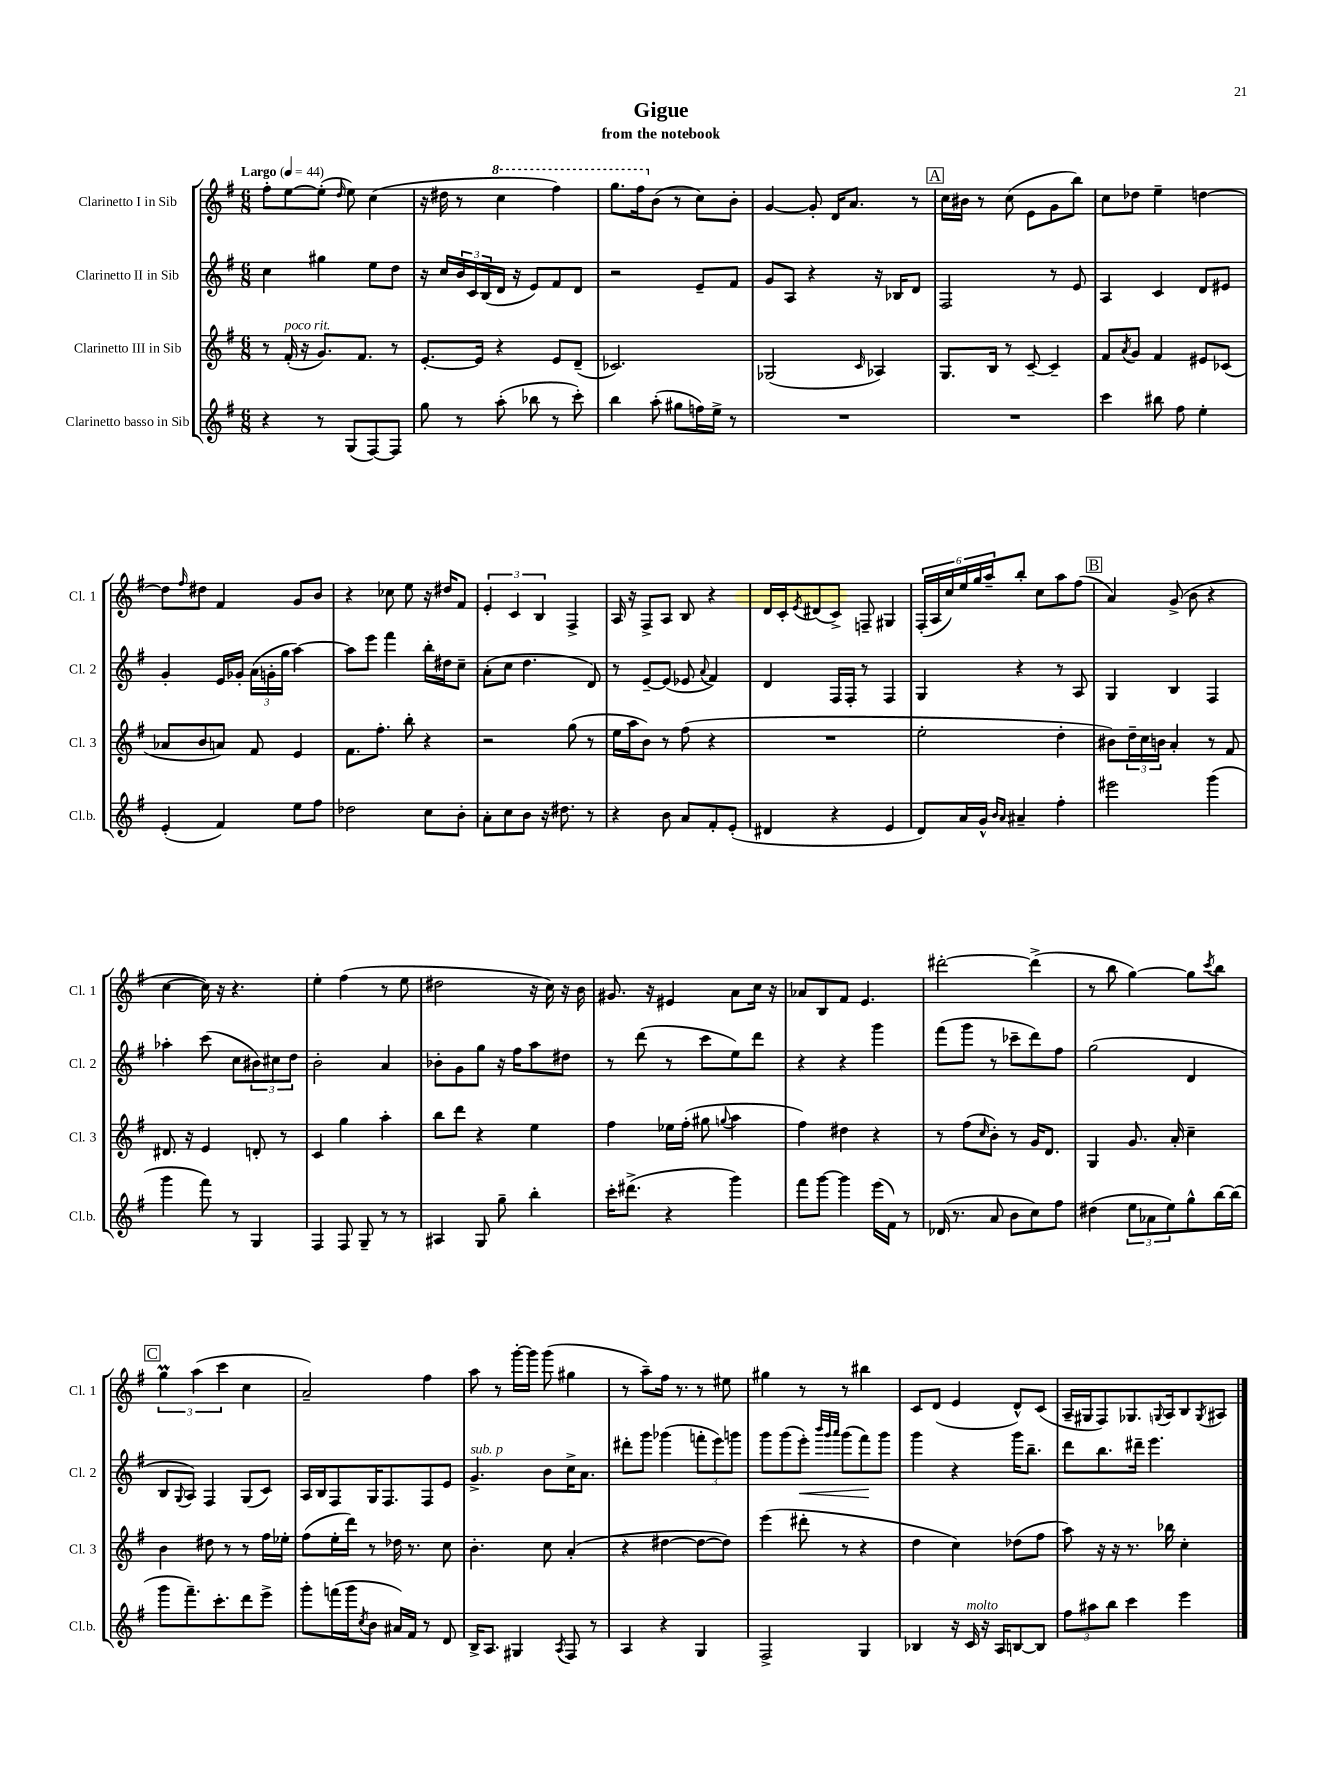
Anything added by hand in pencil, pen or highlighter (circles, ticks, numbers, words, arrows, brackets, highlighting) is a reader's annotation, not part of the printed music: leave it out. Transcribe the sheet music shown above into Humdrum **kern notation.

**kern	**kern	**kern	**dynam	**kern
*part4	*part3	*part2	*part2	*part1
*staff4	*staff3	*staff2	*staff2	*staff1
*I"Clarinetto basso in Sib	*I"Clarinetto III in Sib	*I"Clarinetto II in Sib	*	*I"Clarinetto I in Sib
*I'Cl.b.	*I'Cl. 3	*I'Cl. 2	*	*I'Cl. 1
*clefG2	*clefG2	*clefG2	*	*clefG2
*k[f#]	*k[f#]	*k[f#]	*	*k[f#]
*M6/8	*M6/8	*M6/8	*	*M6/8
*MM44	*MM44	*MM44	*	*MM44
=1	=1	=1	=1	=1
!	!	!	!	!LO:TX:a:B:t=Largo
4r	8r	4cc\	.	8ff#'\L
!	!LO:TX:a:i:t=poco rit.	!	!	!
.	(16f#'/	.	.	[8ee\
.	16r	.	.	.
8r	8.g/L)	4gg#X\	.	(8ee'\J]
.	.	.	.	16qqdd/
(8G/L	.	.	.	8ee\)
.	8.f#/J	.	.	.
[8F#/)	.	8ee\L	.	(4cc\
8F#/J]	8r	8dd\J	.	.
=2	=2	=2	=2	=2
8gg\	[8.e'/L	16r	.	16r
.	.	16cc/LL	.	16dd#X\
8r	.	24b/	.	8r
.	.	24c/	.	.
.	16e/Jk]	.	.	.
.	.	(24B/	.	.
*	*	*	*	*8va
(8aa'\	4r	16d/JJ	.	4ccc\
.	.	16r	.	.
8bb-X\	.	8e/L)	.	.
8r	8e/L	8f#/	.	4fff#\)
8ccc'\)	(8d~/J	8d/J	.	.
=3	=3	=3	=3	=3
4bb\	2.c-X/)	2r	.	8.ggg\L
.	.	.	.	16fff#\k
*	*	*	*	*X8va
(8aa'\	.	.	.	(8b\J
8gg#X\L	.	.	.	8r
16ffn\L)	.	8e~/L	.	8cc\L)
16ee^\JJ	.	.	.	.
8r	.	8f#/J	.	8b'\J
=4	=4	=4	=4	=4
2.r	(2G-X/	8g/L	.	[4g/
.	.	8A/J	.	.
.	.	4r	.	8g'/]
.	.	.	.	16d/KL
.	.	.	.	8.a/J
.	16qqc/	.	.	.
.	4A-X/)	16r	.	.
.	.	16B-X/KL	.	.
.	.	8d/J	.	8r
!!LO:REH:place=s1:t=A
=5	=5	=5	=5	=5
2.r	8.G/L	2F#/	.	16cc\LL
.	.	.	.	16b#X\JJ
.	.	.	.	8r
.	16B/Jk	.	.	.
.	8r	.	.	(8cc\
.	[8c~/	.	.	8e\L
.	4c~/]	8r	.	8g\
.	.	8e/	.	8bb\J)
=6	=6	=6	=6	=6
4ccc\	8f#/L	4A/	.	8cc\L
.	8qa/	.	.	.
.	8g/J	.	.	8dd-X\J
8bb#X\	4f#/	4c/	.	4ee~\
8ff#\	.	.	.	.
4ee'\	8e#X/L	8d/L	.	[4ddn\
.	(8c-X/J	8e#X/J	.	.
!!LO:LB:g=z
=7	=7	=7	=7	=7
(4e'/	8a-X/L	4g'/	.	8dd\L]
.	.	.	.	16qqff#/
.	8b/	.	.	8dd#X\J
4f#/)	8an/J)	16e/LL	.	4f#/
.	.	16g-X'/JJ	.	.
.	8f#/	(24a\LL	.	.
.	.	24gn'\	.	.
.	.	24gg\JJ	.	.
8ee\L	4e/	[4aa\)	.	8g/L
8ff#\J	.	.	.	8b/J
=8	=8	=8	=8	=8
2dd-X\	8.f#\L	8aa\L]	.	4r
.	.	8eee\J	.	.
.	8.ff#'\J	.	.	.
.	.	4fff#\	.	8cc-X\
.	8bb'\	.	.	8ee\
8cc\L	4r	16bb'\LL	.	16r
.	.	16dd#X\J	.	16dd#X/KL
8b'\J	.	8cc~\J	.	8f#/J
=9	=9	=9	=9	=9
8a'\L	2r	(8a'\L	.	6e'/
8cc\	.	8cc\J	.	.
.	.	.	.	6c/
8b\J	.	4.dd\	.	.
.	.	.	.	6B/
16r	.	.	.	.
8.dd#X\	.	.	.	.
.	(8gg\	.	.	4F#^/
8r	8r	8d/)	.	.
=10	=10	=10	=10	=10
4r	16ee\LL	8r	.	16A/
.	16aa\J	.	.	16r
.	8b\J)	[8e~/L	.	8F#^/L
8b\	8r	(8e/J]	.	8A/J
8a/L	(8ff#\	8e-X/	.	8B/
.	.	8qqa/	.	.
8f#'/	4r	4f#/)	.	4r
(8e'/J	.	.	.	.
=11	=11	=11	=11	=11
4d#X/	2.r	4d/	.	16d/LL
.	.	.	.	16c'/J
.	.	.	.	8qe/
.	.	.	.	(8d#X/
4r	.	16F#/LL	.	8c^/J)
.	.	16F#'/JJ	.	.
.	.	8r	.	8Fn~/
4e/	.	4F#/	.	4G#X/
=12	=12	=12	=12	=12
8d/L)	2ee'\	4G/	.	(24F#'/LL
.	.	.	.	24A/
.	.	.	.	24cc/)
16a/L	.	.	.	24ee/
.	.	.	.	24gg/
16g^^/JJ	.	.	.	.
.	.	.	.	24aa~/J
16qqb/LL	.	.	.	.
16qqa/JJ	.	.	.	.
4a#X~/	.	4r	.	8bb'/J
.	.	.	.	8cc\L
4ff#'\	4dd'\	8r	.	8aa\
.	.	8A/	.	(8ff#\J
!!LO:REH:place=s1:t=B
=13	=13	=13	=13	=13
2eee#X\	8b#X\L)	4G/	.	4a/)
.	24dd~\L	.	.	.
.	24cc\	.	.	.
.	24bn\JJ	.	.	.
.	4a'/	4B/	.	(8g^/
.	.	.	.	8b\
(4ggg\	8r	4F#/	.	4r
.	8f#/	.	.	.
!!LO:LB:g=z
=14	=14	=14	=14	=14
4ggg\	8.d#X/	4aa-X'\	.	[4cc\
.	16r	.	.	.
8fff#\)	4e/	(8ccc\	.	16cc\])
.	.	.	.	16r
8r	.	8cc\L	.	4.r
4G/	8dn'/	12b#X\)	.	.
.	.	12cc#X\	.	.
.	8r	.	.	.
.	.	12dd\J	.	.
=15	=15	=15	=15	=15
4F#/	4c/	2b'\	.	4ee'\
8F#/	4gg\	.	.	(4ff#\
8G~/	.	.	.	.
8r	4aa'\	4a/	.	8r
8r	.	.	.	8ee\
=16	=16	=16	=16	=16
4A#X/	8bb\L	8b-X'\L	.	2dd#X\
.	8ddd\J	8g\	.	.
8G/	4r	8gg\J	.	.
8gg~\	.	16r	.	.
.	.	16ff#\KL	.	.
4bb'\	4ee\	8aa\	.	16r
.	.	.	.	16cc\)
.	.	8dd#X\J	.	16r
.	.	.	.	16b\
=17	=17	=17	=17	=17
16ccc'\KL	4ff#\	8r	.	8.g#X/
(8.ddd#X^\J	.	.	.	.
.	.	(8ddd\	.	.
.	.	.	.	16r
4r	16ee-X\LL	8r	.	4e#X/
.	(16ff#'\JJ	.	.	.
.	8gg#X\	8ccc\L	.	.
.	8qqggn/	.	.	.
4ggg\)	4aa\	8ee\)	.	8a\L
.	.	8ddd\J	.	16cc\Jk
.	.	.	.	16r
=18	=18	=18	=18	=18
8fff#\L	4ff#\)	4r	.	8a-X/L
[8ggg\J	.	.	.	8B/
4ggg\]	4dd#X\	4r	.	8f#/J
.	.	.	.	4.e/
(16eee\LL	4r	4ggg\	.	.
16f#\JJ)	.	.	.	.
8r	.	.	.	.
=19	=19	=19	=19	=19
(16d-X/	8r	(8fff#\L	.	[2ddd#X'\
8.r	.	.	.	.
.	(8ff#\L	8ggg\J	.	.
.	16qqcc/	.	.	.
8a/	8b'\J)	8r	.	.
8b\L	8r	8ccc-X~\L	.	.
8cc\)	16g/KL	8ddd\)	.	(4ddd#^\]
.	8.d/J	.	.	.
8ff#\J	.	8ff#\J	.	.
=20	=20	=20	=20	=20
(4dd#X\	4G/	(2gg\	.	8r
.	.	.	.	8bb\
12ee\L	8.g/	.	.	[4gg\)
12a-X\	.	.	.	.
12ee\)	.	.	.	.
.	16a'/	.	.	.
8gg^^\	4cc~\	4d/	.	8gg\L]
.	.	.	.	8qccc/
[16bb\L	.	.	.	8bb\J
(16bb\JJ]	.	.	.	.
!!LO:LB:g=z
!!LO:REH:place=s1:t=C
=21	=21	=21	=21	=21
8ggg\L	4b\	8B/L	.	6ggM\
.	.	8qqG/	.	.
8.fff#~\)	.	8A/J)	.	.
.	.	.	.	(6aa\
.	8dd#X\	4F#/	.	.
8.ccc'\	.	.	.	.
.	.	.	.	6ccc\
.	8r	.	.	.
8ddd\	8r	(8G/L	.	4cc\
8eee^\J	16ff#\LL	8c/J)	.	.
.	16ee-X'\JJ	.	.	.
=22	=22	=22	=22	=22
8ggg'\L	(8ff#\L	16A/LL	.	2a~/)
.	.	16B/J	.	.
(16fffn\L	16ee'\L	8F#/	.	.
16ggg\J	16ddd\JJ)	.	.	.
8qcc/	.	.	.	.
8b\J	8r	16G/K	.	.
.	.	8.F#/	.	.
16a#X/LL)	16dd-X\	.	.	.
16f#/JJ	8.r	.	.	.
8r	.	8F#/	.	4ff#\
8d/	8cc\	8e/J	.	.
=23	=23	=23	=23	=23
!	!	!LO:TX:a:i:t=sub. p	!	!
16B^/KL	4.b'\	4.g^/	.	8aa\
8.A/J	.	.	.	.
.	.	.	.	8r
4G#X/	.	.	.	[16ggg'\LL
.	.	.	.	16ggg\JJ]
.	8cc\	8b\L	.	(8ggg\
8qA/	.	.	.	.
8F#/	(4a'/	16cc^\K	.	4gg#X\
.	.	8.a\J	.	.
8r	.	.	.	.
=24	=24	=24	=24	=24
4A/	4r	8ddd#X'\L	.	8r
.	.	8ggg\J	.	8aa~\L)
4r	[4dd#X\	(4ggg-X\	.	16ff#\Jk
.	.	.	.	8.r
4G/	8dd#\L_	12fffn'\L	.	8r
.	.	12eee\)	.	.
.	8dd#\J])	.	.	8ee#X\
.	.	12gggn\J	.	.
=25	=25	=25	=25	=25
2F#^/	(4eee\	8ggg\L	.	4gg#X\
.	.	(8ggg\	.	.
!	!	!	!LO:HP:b	!
.	8ddd#X'\	8eee'\J)	<	8r
.	.	32qqbbb/LLL	.	.
.	.	32qqggg/	.	.
.	.	32qqaaa/JJJ	.	.
.	8r	(8ggg\L	.	8r
4G/	4r	8fff#\)	.	4bb#X\
.	.	8ggg\J	[	.
=26	=26	=26	=26	=26
4B-X/	4dd\	4ggg\	.	8c/L
.	.	.	.	(8d/J
16r	4cc\)	4r	.	4e/
!LO:TX:a:i:t=molto	!	!	!	!
16c/	.	.	.	.
16r	.	.	.	.
16A/KL	.	.	.	.
[8Bn/	(8dd-X\L	16ggg\KL	.	8d^^/L)
.	.	8.bb~\J	.	.
8B/J]	8ff#\J	.	.	(8c/J
=27	=27	=27	=27	=27
12ff#\L	8aa\)	8ddd\L	.	16A~/LL
.	.	.	.	16G#X/J
12aa#X\	.	.	.	.
.	16r	8.bb\	.	8F#/)
12bb\J	.	.	.	.
.	16r	.	.	.
4ccc\	8.r	.	.	8.G-X/
.	.	16ddd#X~\Jk	.	.
.	.	4.eee\	.	.
.	.	.	.	8qqGn/
.	16bb-X\	.	.	16A/k
4eee\	4cc'\	.	.	8B/
.	.	.	.	8qG/
.	.	.	.	8A#X/J
==	==	==	==	==
*-	*-	*-	*-	*-
